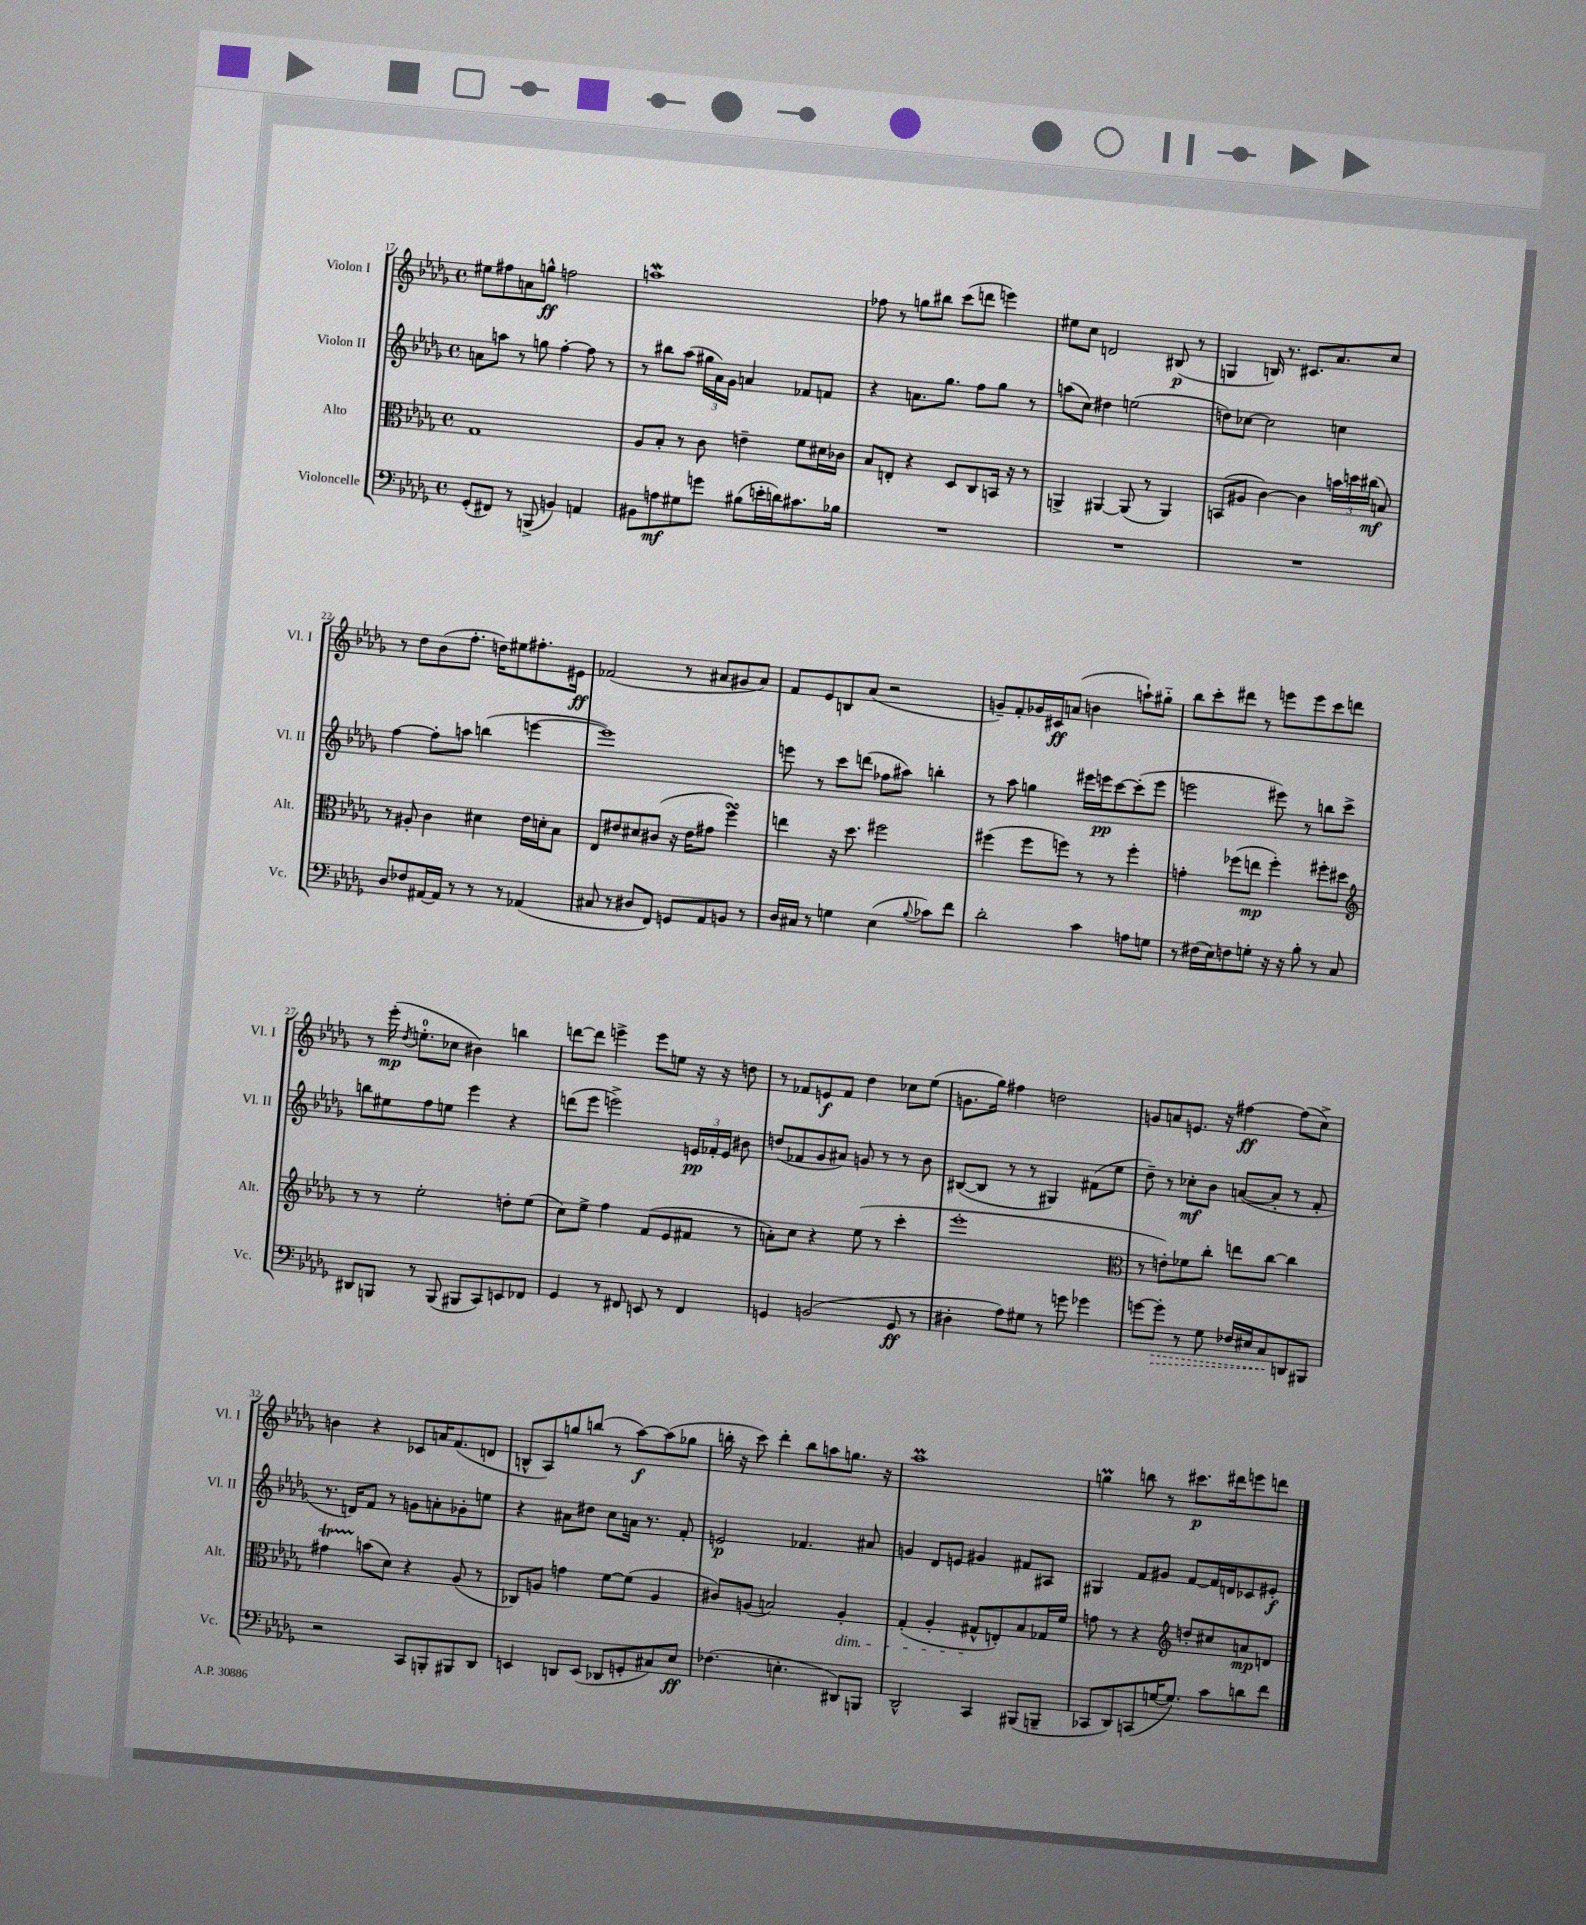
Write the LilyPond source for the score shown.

<<
\new StaffGroup <<
\new Staff = "s0" \with { instrumentName = "Violon I" shortInstrumentName = "Vl. I" } {
    \clef treble \key des \major \defaultTimeSignature \time 4/4
    \autoBeamOff eis''8[ fis''8 a'8 g''8]-^\ff f''2 |
    a''1\mordent |
    fes''8 r8 g''8[ bis''8] c'''8[( d'''8] e'''4) |
    eis''8[ c''8] d'2 bis8\p( r8 |
    g4 b16) r8. cis'8.[ aes'8. c''8] |
    r8 des''8[ bes'8( f''8.]-. d''16[) eis''8 fis''8.-. eis'16]\ff |
    fes'2( r8 ais'8[ gis'8 ais'8]) |
    f'8[ ees'8 b8 aes'8]( r2 |
    g'8[--) f'8-. ges'16 cis'16\ff a'8]( b'4 a''8[-!) gis''8]-_ |
    bes''8[ c'''8-. dis'''8] r8 e'''8[ e'''8 c'''8 d'''8] |
    r8 ees'''16-.\mp( \acciaccatura { des''8 } e''8.[-0-. ces''8] bis'4) b''4 |
    d'''8[~ d'''8] e'''4-> e'''8[ e''8] r16 r16 d''8 |
    r8 fes'8[ e'8\f fes'8] des''4 ces''8[ ees''8]( |
    g'8.[ ges''16]) fis''4 d''2 |
    g'8[ a'8 e'8.] r16 fis''4~\ff fis''8[( c''8]->) |
    b'4 r4 ces'8[ a'16 f'8.( d'8] |
    b8[-^ aes8) g''8 b''8]( r8 aes''8[~\f) aes''8( ges''8] |
    b''16-. r16 c'''8) des'''4-. b''8[ a''8 g''8.] r16 |
    aes''1\prall |
    g''4\prall b''8 r8 cis'''8.[\p dis'''16 e'''8 d'''8] \bar "|." |
}
\new Staff = "s1" \with { instrumentName = "Violon II" shortInstrumentName = "Vl. II" } {
    \clef treble \key des \major \defaultTimeSignature \time 4/4
    \autoBeamOff a'8[ a''8] r8 g''8 f''4~-. f''8 r8 |
    r8 bis''8[ aes''8]( \tuplet 3/2 { gis''16[ aes'16) ges'16] } a'4 fes'8[ f'8] |
    r4 a'8.[ ges''8.] f''8[ ges''8] r8 |
    a''8[( c''8]) dis''4 e''2( |
    d''8[) ces''8]~ ces''2 c''4 |
    f''4~ f''8[-. a''8] b''4( e'''4~ |
    e'''1) |
    e'''8 r8 c'''8[ d'''8]( fes''8[ ais''8]) b''4-. |
    r8 aes''8 g''4 eis'''16[ e'''16\pp c'''8~ c'''8-.( e'''8] |
    e'''2 eis'''8) r8 b''8[ c'''8]-> |
    b''8[ eis''8 f''8 e''8] ees'''4 r4 |
    d'''8[( ees'''8] e'''2->) \tuplet 3/2 { e'16[\pp fes'16-. e'16] } bis'8 |
    d''8[( fes'8 ges'8 ais'8]) g'8 r8 r8 bes'8 |
    bis8[~( bis8] r8 r8 gis4) fis'8[( ees''8] |
    des''8--) r8 ces''8[-.\mf bes'8] a'8[~( a'8]-. r8 f'8-. |
    r8. d'16[) f'8] r8 g'8[ a'8-. ges'8-. e''8] |
    r4 ais'8[ dis''8] c''8[ a'16] r8. f'8-. |
    e'2\p fes'4. ais'8 |
    g'4 des'8[ e'8] gis'4 fis'8[ ais8] |
    gis4 f'8[ gis'8] f'8[~ f'16 d'16 ces'8 eis'8]-.\f \bar "|." |
}
\new Staff = "s2" \with { instrumentName = "Alto" shortInstrumentName = "Alt." } {
    \clef alto \key des \major \defaultTimeSignature \time 4/4
    \autoBeamOff ges1 |
    aes8[ bes8]-. r8 c'8 e'4-- f'8[ dis'16 ces'16] |
    bes8[ e8]-. r4 des8[ c8 b,16] r16 r8 |
    a,4-> ais,4~ ais,8( r8 ais,4) |
    b,8[( ais8] c'4~) c'4 \tuplet 3/2 { b'16[ d''16 cis''16]\mf( } b8) |
    r8 ais8-. c'4 dis'4 ees'16[ d'16-. bes8] |
    ees8[ eis'8 dis'8 cis'8]( r16 eis'16[ gis'8] f''4\turn) |
    e''4 r16 des''8. fis''2 |
    fis''4( fis''8[ f''8]) r8 r8 f''4-. |
    g'4-. fes''8[( e''8]\mp fes''4-.) fis''8[-. dis''8] |
    \clef treble r8 r8 ees''2-. d''8[-. ees''8]( |
    c''8[) ees''8]-> f''4 f'8[( ees'8 fis'8] r8 |
    a'8[-.) c''8] r4 ees''8( r8 c'''4-. |
    ees'''1-. |
    \clef alto r8 e'8[-.) fes'8 c''8]-. e''8[ c''8]~ c''4 |
    gis'4\startTrillSpan b'8[\stopTrillSpan( des'8]) r4 aes8( r8 |
    ces8[) a8] g'4 f'8[~ f'8]( a4 |
    cis'8[) a8]( b2) a4-.\dim |
    ges4-.( aes4-. gis8[-^\! e8-.) bes8 ges16 f'16] |
    g'8 r8 r4 \clef treble d''8[-. cis''8 a'8\mp d'8] \bar "|." |
}
\new Staff = "s3" \with { instrumentName = "Violoncelle" shortInstrumentName = "Vc." } {
    \clef bass \key des \major \defaultTimeSignature \time 4/4
    \autoBeamOff ges,8[-.( fis,8]) r8 b,,8->( b,4) a,4 |
    bis,8[ a8\mf gis8 g'8] bis8[( e'16-. d'16) cis'8. bes16] |
    R1 |
    R1 |
    R1 |
    des8[ fes8 ais,16~ ais,16] r8 r8 r8 aes,4( |
    cis8 r8 dis8[ f,8]) g,8[ aes,8 b,8] r8 |
    des16[ cis16] r8 g4 ees4( \appoggiatura { bes8 } ces'8[) f'8] |
    des'2-. c'4 a8[ g8] |
    r8 fis16[( ees16) f8 g8]-. r16 r16 bes8-. r8 c8 |
    dis,8[ b,,8] r8 b,,8( bis,,8[ c,8) e,8 fes,8] |
    ges,4 r8 fis,8 e,8 r8 fis,4 |
    g,4 b,2( g,8\ff r8 |
    dis4-. aes8[) gis8] r8 g'8 ges'4 |
    g'8[~ \once \override Hairpin.style = #'dashed-line g'8]-.\> r8 ges8 fes16[ eis16 c8\! d,8 bis,,8] |
    r2 c,8[ b,,8-. bis,,8 des,8] |
    e,4 d,8[ e,8]( des,8[ g,8-. cis8) ees8]\ff |
    fes4.( e4.-. dis,8[) b,,8] |
    des,2-^ c,4 bis,,8[( b,,8]-- |
    ces,8[ des,8) c,8( g16~ g8.]) c'8[ d'8 f'8] \bar "|." |
}
>>
>>
\layout { \context { \Score currentBarNumber = #17 } }
